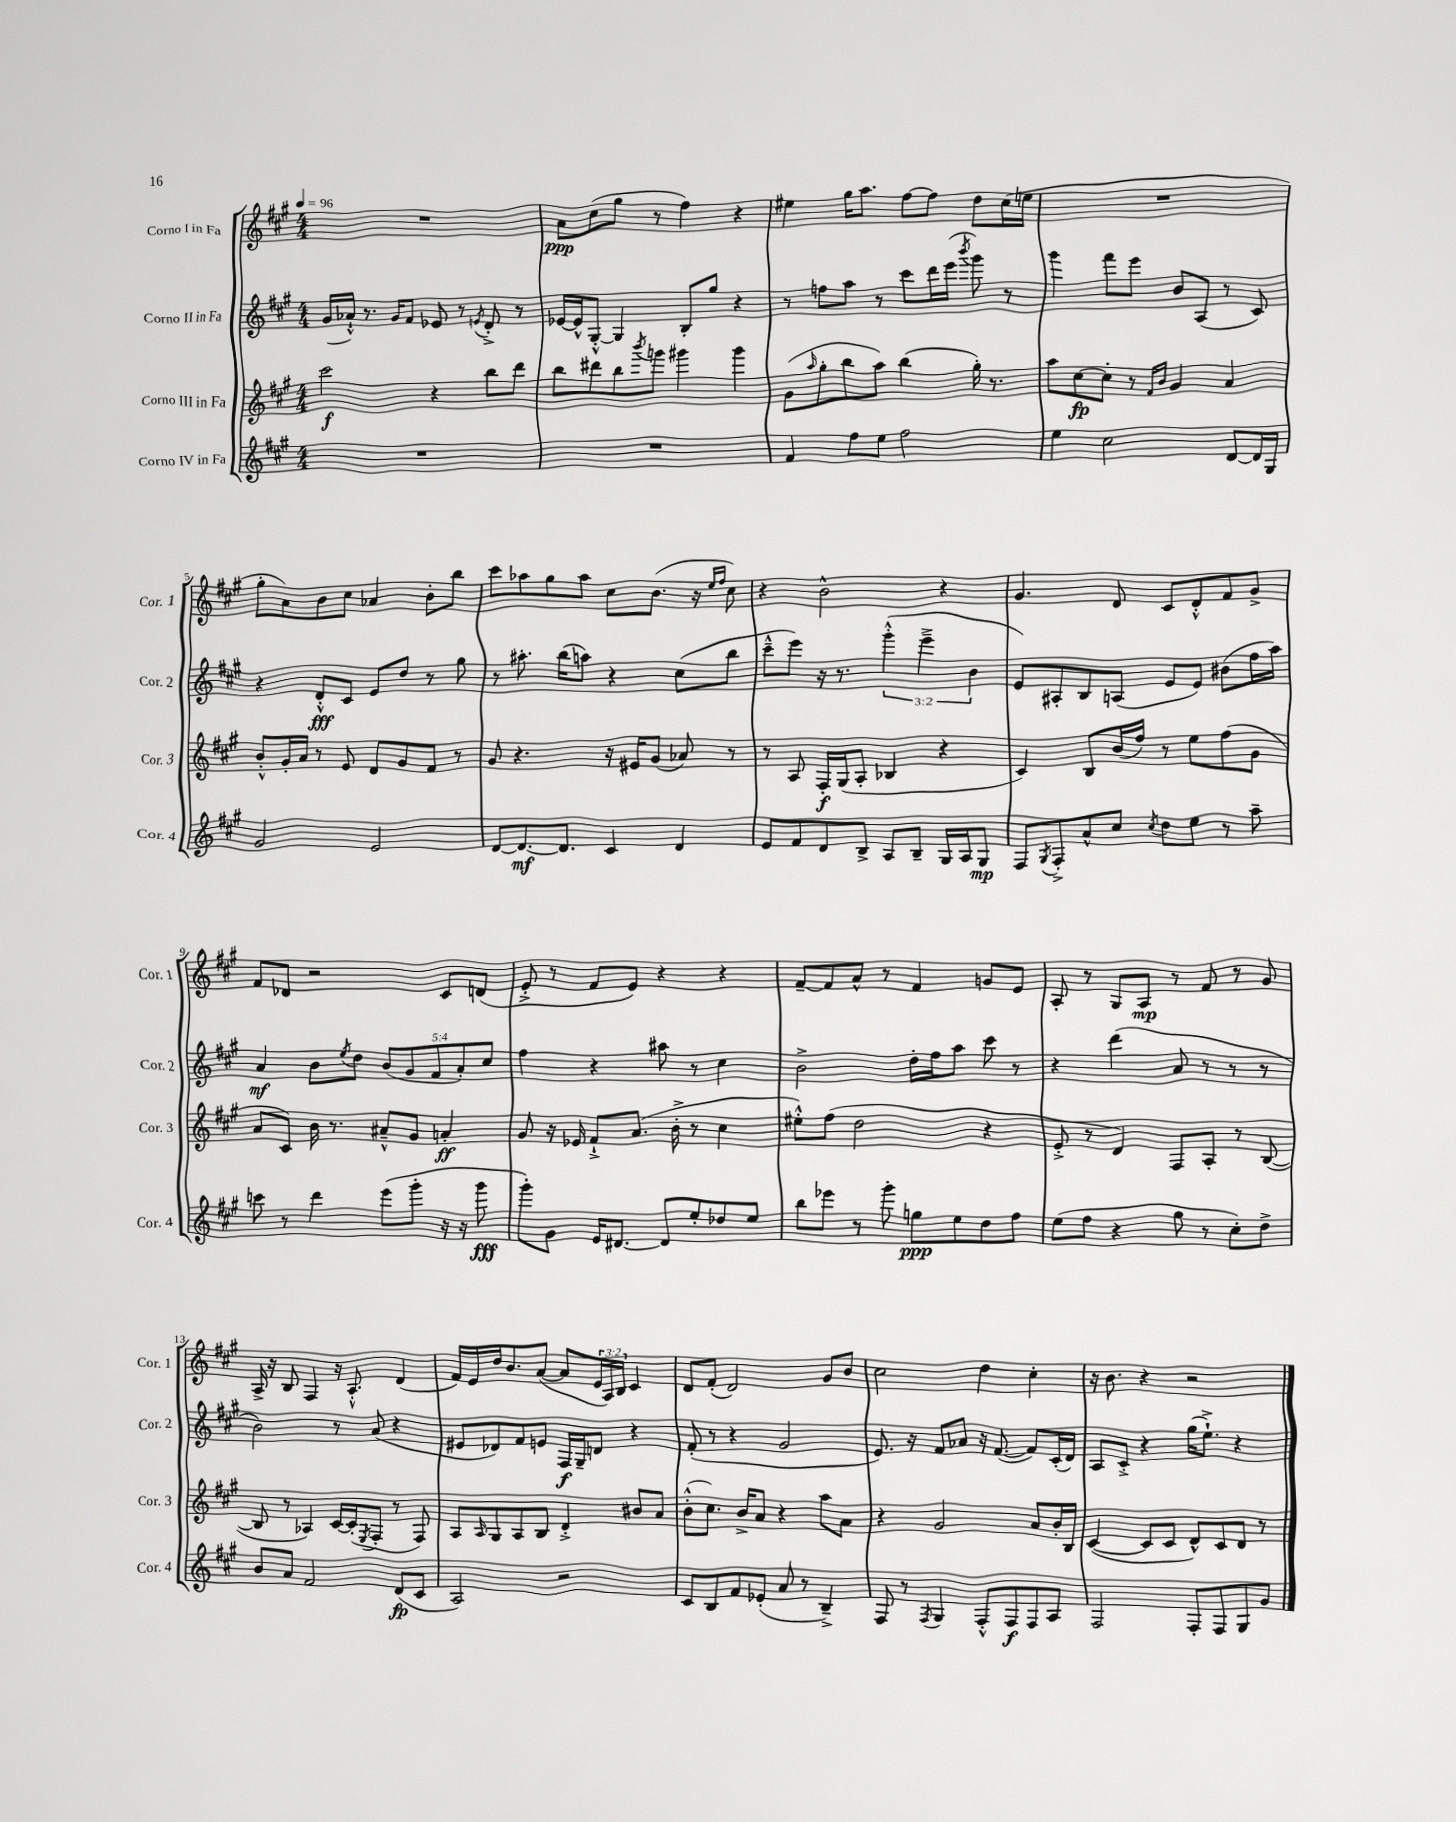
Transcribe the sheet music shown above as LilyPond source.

<<
\new StaffGroup <<
\new Staff = "s0" \with { instrumentName = "Corno I in Fa" shortInstrumentName = "Cor. 1" } {
    \clef treble \key a \major \numericTimeSignature \time 4/4 \override Staff.TupletNumber.text = #tuplet-number::calc-fraction-text \tempo 4 = 96
    R1 |
    a'8\ppp cis''8( gis''8 r8 fis''4) r4 |
    eis''4 gis''16 a''8. fis''8~ fis''8 d''8 cis''16( e''16 |
    R1 |
    gis''8-. a'8) b'8 cis''8 aes'4 b'8-. b''8 |
    cis'''8 aes''8 gis''8 aes''8 cis''8 b'8.( r16 \grace { e''16 fis''16 } cis''8) |
    r4 b'2-^ r4 |
    gis'4. d'8 cis'8 d'8-.-^ fis'8 gis'8-> |
    fis'8 des'8 r2 cis'8 d'8( |
    e'8-.-> r8 fis'8 e'8) r4 r4 |
    fis'8~-- fis'8 a'8-^ r8 fis'4 g'8 e'8 |
    a8-. r8 gis8 a8\mp r8 fis'8 r8 gis'8 |
    a16-> r16 b8 fis4 r16 a8.-.-^ d'4( |
    fis'16) e'16 d''16 b'8. a'8~( a'8 \tuplet 3/2 { e'16 a16) b16 } cis'4 |
    d'8 fis'8-.( d'2) gis'8 b'8 |
    cis''2 d''4 cis''4-. |
    r16 b'8. r4 r2 \bar "|." |
}
\new Staff = "s1" \with { instrumentName = "Corno II in Fa" shortInstrumentName = "Cor. 2" } {
    \clef treble \key a \major \numericTimeSignature \time 4/4 \override Staff.TupletNumber.text = #tuplet-number::calc-fraction-text
    gis'16( aes'16-!-^) r8. gis'16 fis'8 ees'8 r8 \acciaccatura { e'8 } d'8-.-> r8 |
    ees'16~ ees'16-^ gis8~-.-^ gis4 b8-. gis''8 r4 |
    r8 f''8 a''8 r8 cis'''8 d'''16 e'''16( \acciaccatura { b'''8 } gis'''8) r8 |
    gis'''4 fis'''8 e'''8 b'8 a8( r8 cis'8) |
    r4 d'8-.-^\fff cis'8 e'8 d''8 r8 gis''8 |
    r8 ais''8.-. b''16( a''8) r4 cis''8( b''8 |
    cis'''8---^ e'''8) r16 r8. \tuplet 3/2 { gis'''4-.-^( e'''4---> b'4 } |
    e'8) ais8-. b8 a8( e'8 e'8) bis'8( fis''16 a''16) |
    a'4\mf b'8 \acciaccatura { e''8 } d''8 \tuplet 5/4 { b'8( gis'8 fis'8 a'8-.) cis''8 } |
    fis''4 r4 ais''8 r8 cis''4 |
    b'2-> d''16-. fis''16 a''8 cis'''8 r8 |
    r4 d'''4( a'8 r8 r8 r8 |
    b'2) r8 a'8( r4 |
    eis'8 des'8) fis'8 e'8 fis16\f gis16-- d'8 r4 |
    fis'8-.( r8 r4 gis'2 |
    e'8.) r16 fis'8 aes'8 r16 fis'8.~( fis'8) cis'16-.( d'16) |
    a8 cis'8-.-> r4 gis''16( e''8.-!->) r4 \bar "|." |
}
\new Staff = "s2" \with { instrumentName = "Corno III in Fa" shortInstrumentName = "Cor. 3" } {
    \clef treble \key a \major \numericTimeSignature \time 4/4
    cis'''2\f r4 b''8 d'''8 |
    b''8 dis'''8 b''8 \acciaccatura { b'''8 } g'''8 gis'''4 gis'''4 |
    gis'8( \grace { a''16 } gis''8-. b''8 a''8) b''4( gis''16-.) r8. |
    a''8 cis''8~\fp cis''8-. r8 \grace { fis'16 b'16 } gis'4 a'4 |
    b'8-.-^ gis'16-. a'16 r8 e'8 d'8 gis'8 fis'8 r8 |
    gis'8 r4. r16 eis'16 gis'8( aes'8) r8 |
    r8 a8 fis16-.\f gis16( a8-. bes4 r4 |
    cis'4) b8 b'16( fis''16) r8 e''8 fis''8( gis'8 |
    a'8 cis'8) b'16 r8. ais'8---^ gis'8 a'4-.\ff |
    gis'8 r16 ees'16 fis'8-!-> a'8.( b'16-.-> r8 cis''4 |
    eis''8-.-^) fis''8( d''2 r4 |
    e'8-.-> r8 d'4) fis8 a8-. r8 b8~( |
    b8 r8 aes4) cis'16~ cis'16-.( \acciaccatura { e8 } fis8-. r8 fis8) |
    a8 \grace { a16 } gis8 a8 b8 d'4-.-> bis'8 a'8 |
    b'8-.-^( cis''8.) b'16-> a'8 r4 a''8 a'8 |
    r4 gis'2 a'8 b'16-. b16 |
    cis'4~( cis'8 cis'8 d'8-^) cis'8 d'8 r8 \bar "|." |
}
\new Staff = "s3" \with { instrumentName = "Corno IV in Fa" shortInstrumentName = "Cor. 4" } {
    \clef treble \key a \major \numericTimeSignature \time 4/4
    R1 |
    R1 |
    fis'4 fis''8 e''8 fis''2 |
    e''4 cis''2 d'8~ d'16 gis16 |
    gis'2 e'2 |
    d'8~ d'8.~\mf d'8. cis'4 d'4 |
    e'8 fis'8 d'8 b8-> a8 b8-- gis16 a16 gis8\mp |
    fis8 \acciaccatura { gis8 } fis8-.-> a'8-^ cis''8 \acciaccatura { cis''8 } d''8 e''8 r8 a''8-- |
    c'''8 r8 d'''4 e'''8( gis'''8-. r16 r16 gis'''8\fff |
    gis'''8-.) gis'8 e'16 dis'8.~ dis'8 e''8-. des''8 e''8 |
    b''8 ees'''8 r8 gis'''8-. g''8\ppp e''8 d''8 fis''8 |
    e''8( fis''8 r4 gis''8 r8 cis''8-.) d''8-> |
    b'8 a'8 fis'2 d'8\fp( cis'8 |
    a2) r2 |
    cis'8 b8 fis'8 ees'8-.( a'8 r8 b4--->) |
    fis8 r8 \acciaccatura { fis8 } gis4 fis8-.-^ fis8\f fis8 a8 |
    fis2 fis8-. fis8 gis8 gis'8 \bar "|." |
}
>>
>>
